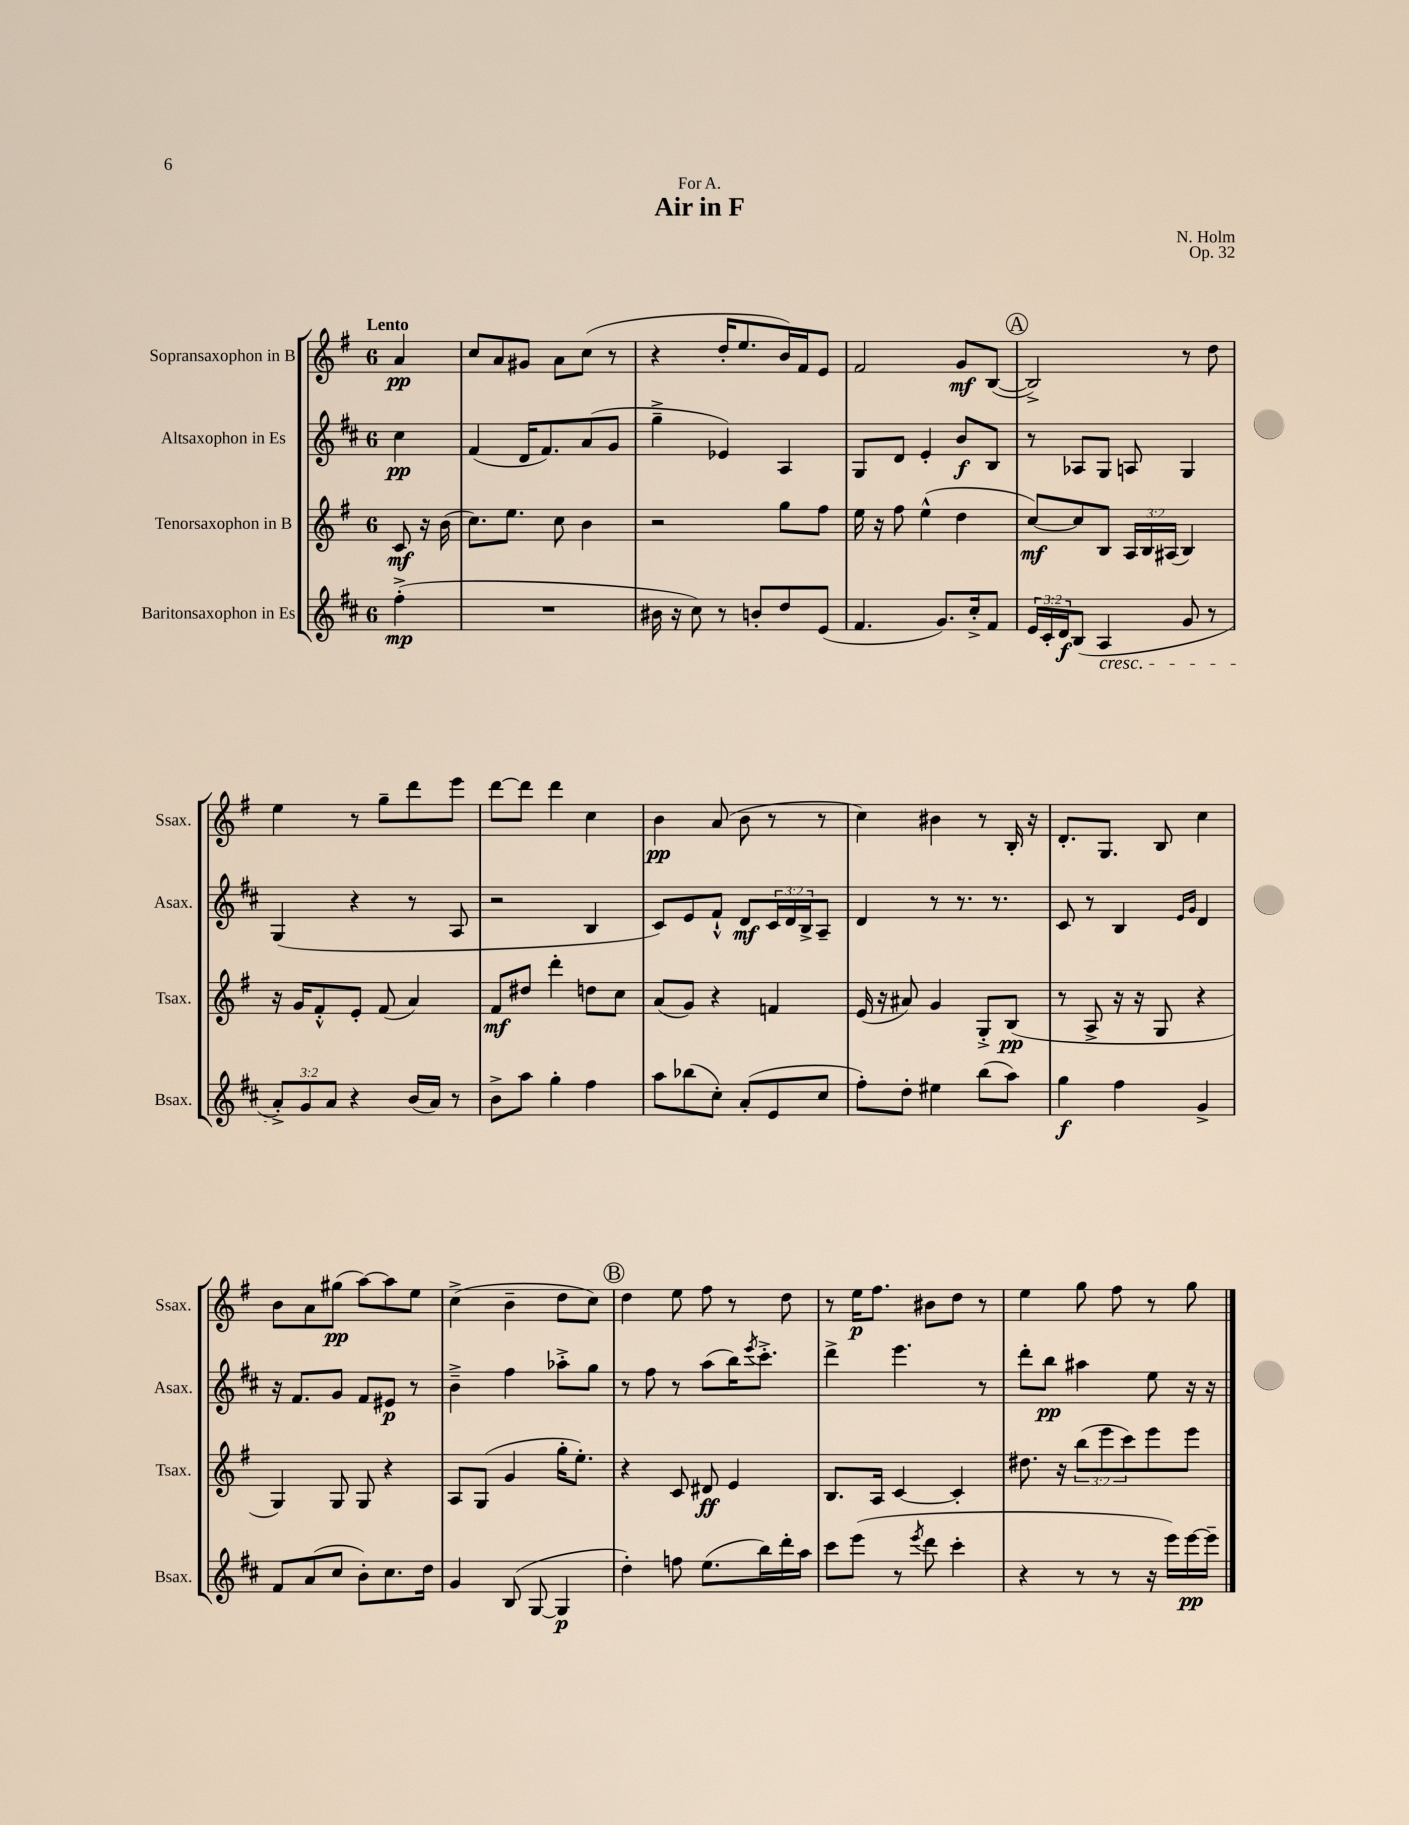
\header { title = "Air in F" composer = "N. Holm" dedication = "For A." opus = "Op. 32" }
<<
\new StaffGroup <<
\new Staff = "s0" \with { instrumentName = "Sopransaxophon in B" shortInstrumentName = "Ssax." } {
    \clef treble \key g \major \once \override Staff.TimeSignature.style = #'single-digit \time 6/8 \partial 4 \tempo "Lento"
    a'4\pp |
    c''8 a'8 gis'8 a'8 c''8( r8 |
    r4 d''16-. e''8. b'16) fis'16 e'8 |
    fis'2 g'8\mf b8~( |
    \mark \markup { \circle "A" } b2->) r8 d''8 |
    e''4 r8 g''8-- d'''8 e'''8 |
    d'''8~ d'''8 d'''4 c''4 |
    b'4\pp a'8( b'8 r8 r8 |
    c''4) bis'4 r8 b16-. r16 |
    d'8.-. g8. b8 c''4 |
    b'8 a'8 gis''8\pp( a''8~) a''8 e''8 |
    c''4->( b'4-- d''8 c''8) |
    \mark \markup { \circle "B" } d''4 e''8 fis''8 r8 d''8 |
    r8 e''16\p fis''8. bis'8 d''8 r8 |
    e''4 g''8 fis''8 r8 g''8 \bar "|." |
}
\new Staff = "s1" \with { instrumentName = "Altsaxophon in Es" shortInstrumentName = "Asax." } {
    \clef treble \key d \major \once \override Staff.TimeSignature.style = #'single-digit \time 6/8 \override Staff.TupletNumber.text = #tuplet-number::calc-fraction-text \partial 4
    cis''4\pp |
    fis'4( d'16 fis'8.) a'8( g'8 |
    g''4---> ees'4) a4 |
    g8 d'8 e'4-. b'8\f b8 |
    \mark \markup { \circle "A" } r8 aes8 g8 a8 g4 |
    g4( r4 r8 a8 |
    r2 b4 |
    cis'8) e'8 fis'8-!-^ d'8\mf \tuplet 3/2 { cis'16 d'16 b16-> } a8-- |
    d'4 r8 r8. r8. |
    cis'8 r8 b4 \grace { e'16 g'16 } d'4 |
    r16 fis'8. g'8 fis'8 eis'8\p r8 |
    b'4---> fis''4 aes''8-.-> g''8 |
    \mark \markup { \circle "B" } r8 fis''8 r8 a''8( b''16) \acciaccatura { e'''8 } cis'''8.-.-> |
    d'''4-> e'''4. r8 |
    d'''8-. b''8\pp ais''4 e''8 r16 r16 \bar "|." |
}
\new Staff = "s2" \with { instrumentName = "Tenorsaxophon in B" shortInstrumentName = "Tsax." } {
    \clef treble \key g \major \once \override Staff.TimeSignature.style = #'single-digit \time 6/8 \override Staff.TupletNumber.text = #tuplet-number::calc-fraction-text \partial 4
    c'8\mf r16 b'16( |
    c''8.) e''8. c''8 b'4 |
    r2 g''8 fis''8 |
    e''16 r16 fis''8 e''4-^( d''4 |
    \mark \markup { \circle "A" } c''8~\mf) c''8 b8 \tuplet 3/2 { a16 b16 ais16( } b4) |
    r16 g'16 fis'8-.-^ e'8-. fis'8( a'4) |
    fis'8\mf dis''8 d'''4-. d''8 c''8 |
    a'8( g'8) r4 f'4 |
    e'16( r16 ais'8) g'4 g8-.-> b8\pp( |
    r8 a8-> r16 r16 g8 r4 |
    g4) g8 g8 r4 |
    a8 g8( g'4 g''16-. e''8.-.) |
    \mark \markup { \circle "B" } r4 c'8 dis'8\ff e'4 |
    b8. a16 c'4~ c'4-. |
    dis''8. r16 \tuplet 3/2 { b''8( e'''8 c'''8) } e'''8 e'''8 \bar "|." |
}
\new Staff = "s3" \with { instrumentName = "Baritonsaxophon in Es" shortInstrumentName = "Bsax." } {
    \clef treble \key d \major \once \override Staff.TimeSignature.style = #'single-digit \time 6/8 \override Staff.TupletNumber.text = #tuplet-number::calc-fraction-text \partial 4
    fis''4-.->\mp( |
    R2. |
    bis'16 r16 cis''8) r8 b'8-. d''8 e'8( |
    fis'4. g'8.) cis''16-.-> fis'8 |
    \mark \markup { \circle "A" } \tuplet 3/2 { e'16 cis'16-. d'16\f } b8( a4\cresc g'8 r8 |
    \tuplet 3/2 { a'8-.->\!) g'8 a'8 } r4 b'16( a'16) r8 |
    b'8-> a''8 g''4-. fis''4 |
    a''8 bes''8( cis''8-.) a'8-.( e'8 cis''8 |
    fis''8-.) d''8-. eis''4 b''8( a''8) |
    g''4\f fis''4 g'4-> |
    fis'8 a'8( cis''8 b'8-.) cis''8. d''16 |
    g'4 b8( g8~ g4\p |
    \mark \markup { \circle "B" } d''4-.) f''8 e''8.( b''16) d'''16-. a''16 |
    cis'''8 e'''8( r8 \acciaccatura { e'''8 } d'''8 cis'''4-. |
    r4 r8 r8 r16 e'''16) e'''16~\pp e'''16-- \bar "|." |
}
>>
>>
\layout { \context { \Score \remove "Bar_number_engraver" } }
